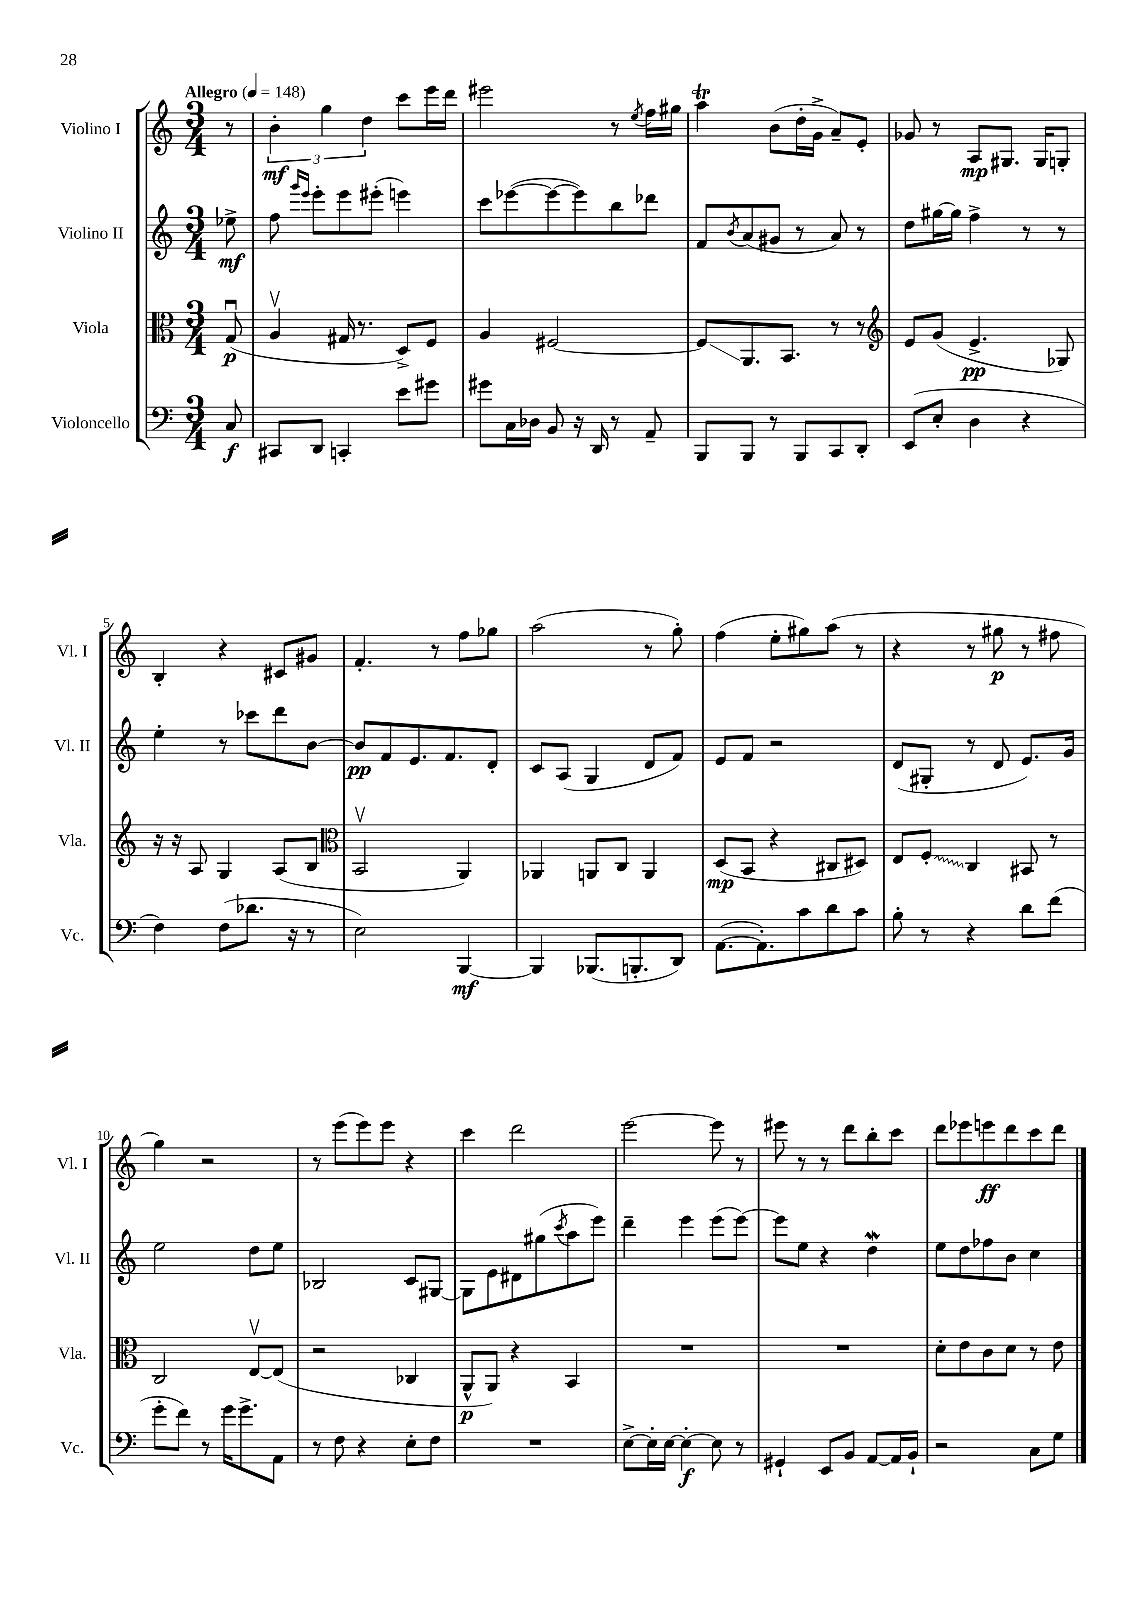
<<
\new StaffGroup <<
\new Staff = "s0" \with { instrumentName = "Violino I" shortInstrumentName = "Vl. I" } {
    \clef treble \key c \major \numericTimeSignature \time 3/4 \partial 8 \tempo "Allegro" 4 = 148
    r8 |
    \tuplet 3/2 { b'4-.\mf g''4 d''4 } c'''8 e'''16 d'''16 |
    eis'''2 r8 \acciaccatura { e''8 } f''16 gis''16 |
    a''4\trill b'8( d''16-. g'16-> a'8--) e'8-. |
    ges'8 r8 a8\mp gis8. gis16 g8-. |
    b4-. r4 cis'8 gis'8 |
    f'4.-. r8 f''8 ges''8 |
    a''2( r8 g''8-.) |
    f''4( e''8-. gis''8) a''8( r8 |
    r4 r8 gis''8\p r8 fis''8 |
    g''4) r2 |
    r8 e'''8( e'''8) e'''8 r4 |
    c'''4 d'''2 |
    e'''2~ e'''8 r8 |
    eis'''8 r8 r8 d'''8 b''8-. c'''8 |
    d'''8 ees'''8 e'''8\ff d'''8 c'''8 d'''8 \bar "|." |
}
\new Staff = "s1" \with { instrumentName = "Violino II" shortInstrumentName = "Vl. II" } {
    \clef treble \key c \major \numericTimeSignature \time 3/4 \partial 8
    ees''8->\mf |
    f''8 \grace { g'''16 e'''16 } e'''8-. e'''8 eis'''8-.( e'''4) |
    c'''8 ees'''8~( ees'''8~ ees'''8) b''8 des'''8 |
    f'8 \acciaccatura { b'8 } a'8( gis'8 r8 a'8) r8 |
    d''8 gis''16~ gis''16 f''4-> r8 r8 |
    e''4-. r8 ces'''8 d'''8 b'8~ |
    b'8\pp f'8 e'8. f'8. d'8-. |
    c'8 a8( g4 d'8 f'8) |
    e'8 f'8 r2 |
    d'8( gis8-. r8 d'8 e'8.) g'16 |
    e''2 d''8 e''8 |
    bes2 c'8 gis8~ |
    gis8 e'8 dis'8 gis''8( \acciaccatura { c'''8 } a''8 e'''8) |
    d'''4-- e'''4 e'''8( e'''8~) |
    e'''8 e''8 r4 d''4\mordent |
    e''8 d''8 fes''8 b'8 c''4 \bar "|." |
}
\new Staff = "s2" \with { instrumentName = "Viola" shortInstrumentName = "Vla." } {
    \clef alto \key c \major \numericTimeSignature \time 3/4 \partial 8
    g8\downbow\p( |
    a4\upbow gis16 r8. d8->) f8 |
    a4 fis2~ |
    fis8\glissando a,8. b,8. r8 r8 |
    \clef treble e'8 g'8( e'4.->\pp ges8) |
    r16 r16 a8 g4 a8( b8 |
    \clef alto b,2\upbow a,4) |
    aes,4 a,8 c8 a,4 |
    d8\mp( b,8 r4 cis8 dis8) |
    e8 \once \override Glissando.style = #'zigzag f8-.\glissando c4 bis,8 r8 |
    c2 e8~\upbow e8( |
    r2 ces4 |
    a,8-^\p a,8) r4 b,4 |
    R2. |
    R2. |
    d'8-. e'8 c'8 d'8 r8 e'8 \bar "|." |
}
\new Staff = "s3" \with { instrumentName = "Violoncello" shortInstrumentName = "Vc." } {
    \clef bass \key c \major \numericTimeSignature \time 3/4 \partial 8
    c8\f |
    cis,8 d,8 c,4-. e'8 gis'8 |
    gis'8 c16 des16 b,8 r16 d,16 r8 a,8-- |
    b,,8 b,,8 r8 b,,8 c,8 d,8-. |
    e,8( e8-. d4 r4 |
    f4) f8( des'8. r16 r8 |
    e2) b,,4~\mf |
    b,,4 bes,,8.( b,,8.-. d,8) |
    a,8.~( a,8.-.) c'8 d'8 c'8 |
    b8-. r8 r4 d'8 f'8( |
    g'8-. f'8) r8 g'16 g'8.-> a,8 |
    r8 f8 r4 e8-. f8 |
    R2. |
    e8~-> e16-. e16~ e4~-.\f e8 r8 |
    gis,4-! e,8 b,8 a,8~ a,16 b,16-! |
    r2 c8 g8 \bar "|." |
}
>>
>>
